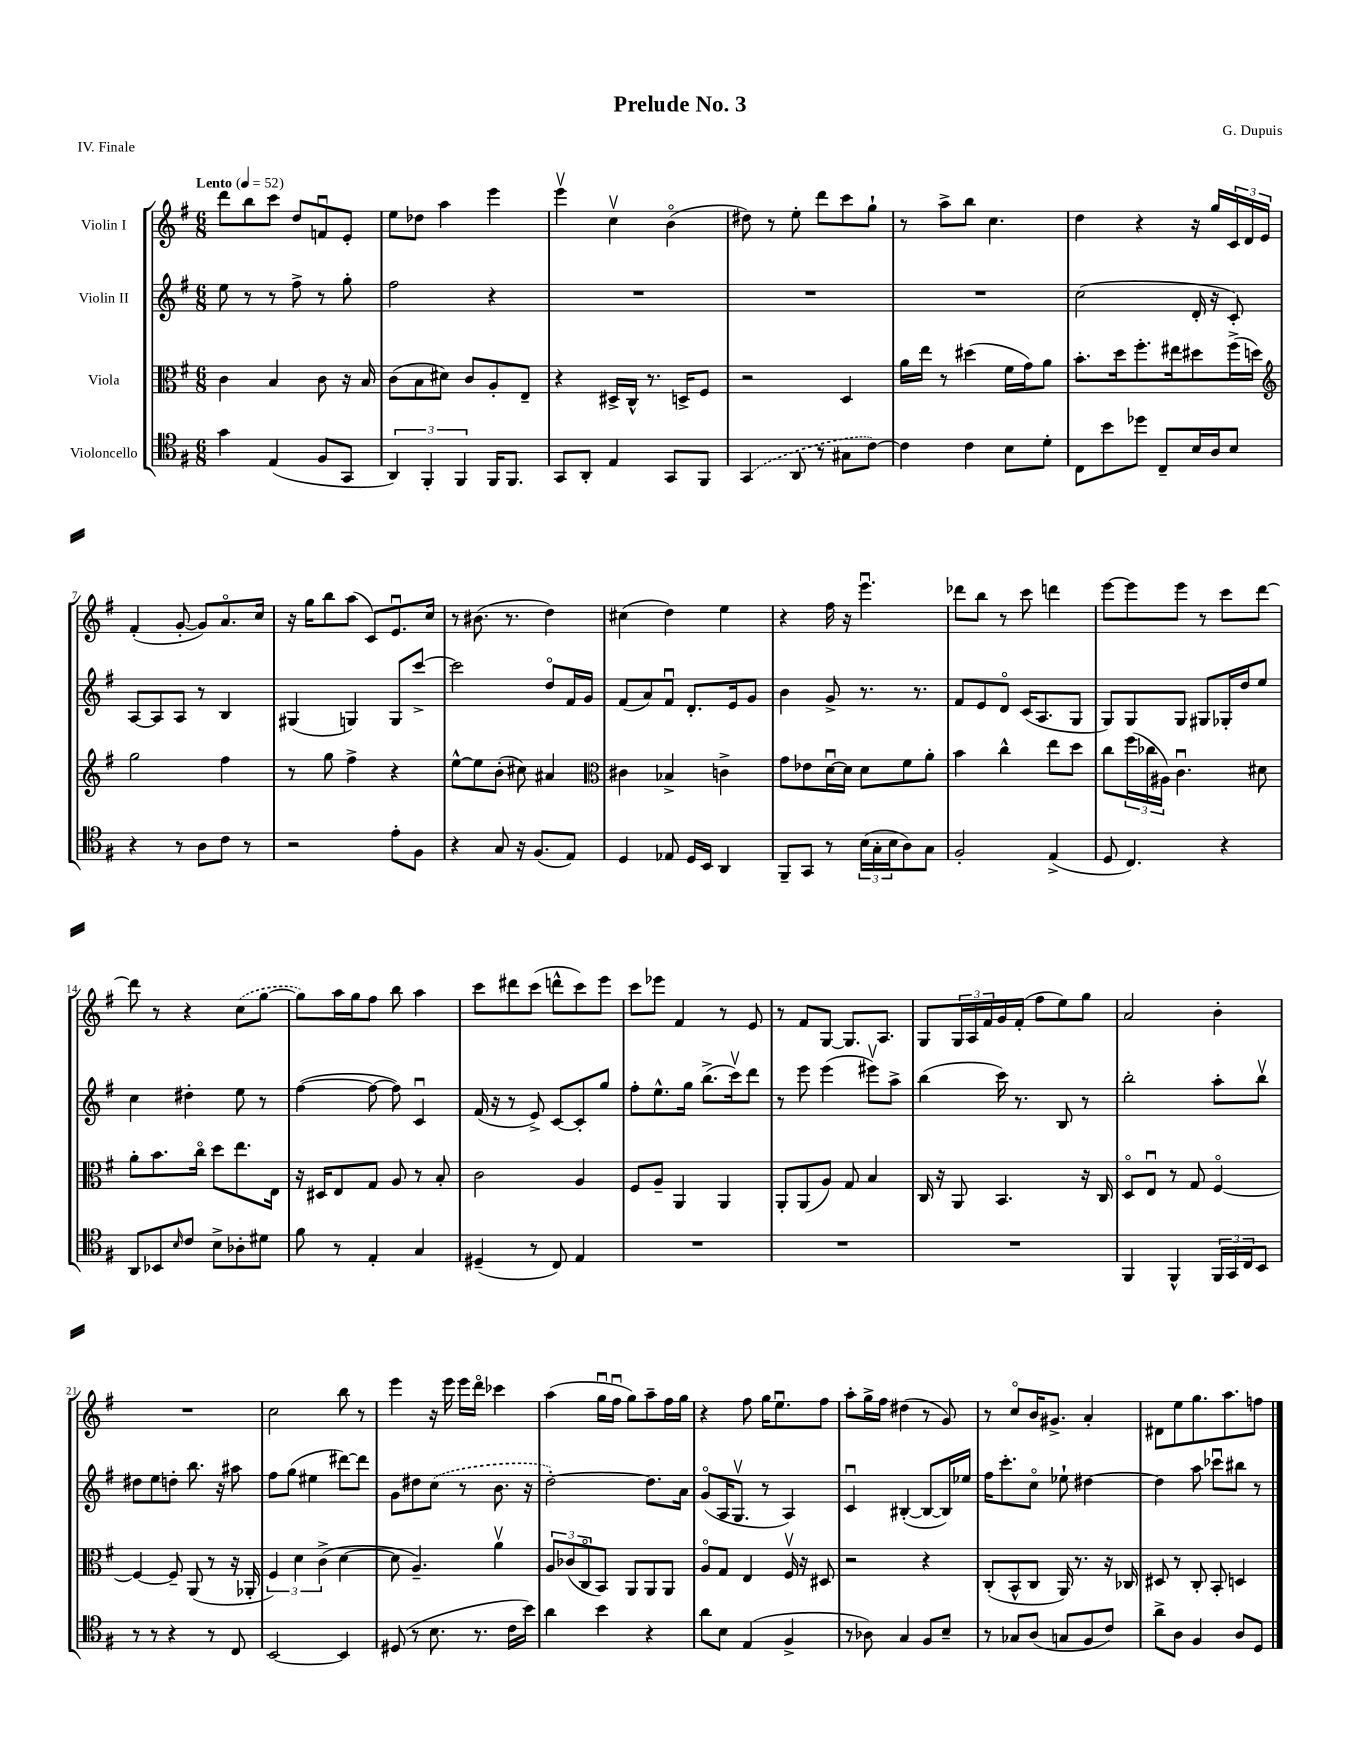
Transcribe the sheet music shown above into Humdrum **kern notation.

**kern	**kern	**kern	**kern
*part4	*part3	*part2	*part1
*staff4	*staff3	*staff2	*staff1
*I"Violoncello	*I"Viola	*I"Violin II	*I"Violin I
*clefC4	*clefC3	*clefG2	*clefG2
*k[f#]	*k[f#]	*k[f#]	*k[f#]
*M6/8	*M6/8	*M6/8	*M6/8
*MM52	*MM52	*MM52	*MM52
=1	=1	=1	=1
!	!	!	!LO:TX:a:B:t=Lento
4g\	4c\	8ee\	8ddd\L
.	.	8r	8bb\
(4E/	4B/	8r	8ccc\J
.	.	8ff#^\	8dd/L
8F#/L	8c\	8r	8fnu/
8GG/J	16r	8gg'\	8e'/J
.	16B/	.	.
=2	=2	=2	=2
6AA/)	(8c\L	2ff#\	8ee\L
.	8B\	.	8dd-X\J
6FF#'/	.	.	.
.	8d#X\J)	.	4aa\
6FF#/	.	.	.
.	8c/L	.	.
16FF#/KL	8A'/	4r	4eee\
8.FF#/J	.	.	.
.	8E~/J	.	.
=3	=3	=3	=3
8GG/L	4r	2.r	4eeev\
8AA'/J	.	.	.
4E/	16D#X^/LL	.	4ccv\
.	16C^^/JJ	.	.
.	8.r	.	.
8GG/L	.	.	(4b\
.	16Dn^/KL	.	.
8FF#/J	8F#/J	.	.
=4	=4	=4	=4
(4GG/	2r	2.r	8dd#X\)
.	.	.	8r
8AA/	.	.	8ee'\
8r	.	.	8ddd\L
8G#X\L	4D/	.	8ccc\
[8c\J)	.	.	8gg`\J
=5	=5	=5	=5
4c\]	16a\LL	2.r	8r
.	16ee\JJ	.	.
.	8r	.	8aa^\L
4c\	(4dd#X\	.	8bb\J
.	.	.	4.cc\
8B\L	16f#\LL	.	.
.	16g\J)	.	.
8d'\J	8a\J	.	.
=6	=6	=6	=6
8C\L	8.b'\L	(2cc\	4dd\
8b\	.	.	.
.	16dd\k	.	.
8dd-X\J	8.ff#'\	.	4r
8C~/L	.	.	.
.	16ee#X\k	.	.
16B/L	8dd#X\	16d'/	16r
16A/J	.	16r	16gg/LL
8B/J	(16ff#^\L	8c'/)	24c/
.	.	.	24d/
.	16ddn\JJ)	.	.
.	.	.	24e/JJ
!!LO:LB:g=z
=7	=7	=7	=7
*	*clefG2	*	*
4r	2gg\	[8A/L	(4f#'/
.	.	8A/]	.
8r	.	8A/J	[8g'/
8A\L	.	8r	8g/L])
8c\J	4ff#\	4B/	8.a/
8r	.	.	.
.	.	.	16cc/Jk
=8	=8	=8	=8
2r	8r	(4G#X/	16r
.	.	.	16gg\KL
.	8gg\	.	8bb\
.	4ff#^\	4Gn/)	(8aa\J
.	.	.	8c/L)
8e'\L	4r	8G/L	8.eu/
8F#\J	.	[8ccc^/J	.
.	.	.	16cc/Jk
=9	=9	=9	=9
4r	[8ee^^\L	2ccc\]	8r
.	8ee\]	.	(8.b#X\
8G/	(8b'\J	.	.
.	.	.	8.r
16r	8cc#X\)	.	.
(8.F#/L	.	.	.
.	4a#X/	8dd/L	4dd\)
8E/J)	.	16f#/L	.
.	.	16g/JJ	.
=10	=10	=10	=10
*	*clefC3	*	*
4D/	4c#X\	(8f#/L	(4cc#X\
.	.	8a/)	.
8E-X/	4B-X^/	8f#u/J	4dd\)
16D/LL	.	8.d'/L	.
16BB/JJ	.	.	.
4AA/	4cn^\	.	4ee\
.	.	16e/k	.
.	.	8g/J	.
=11	=11	=11	=11
8FF#~/L	8g\L	4b\	4r
8GG/J	8e-X\	.	.
8r	[16du\L	8g^/	16ff#\
.	16d\JJ]	.	16r
(24B\LL	8d\L	8.r	4.eeeu\
24G'\	.	.	.
24B\J	.	.	.
8A\)	8f#\	.	.
.	.	8.r	.
8G\J	8a'\J	.	.
=12	=12	=12	=12
2F#'/	4b\	8f#/L	8ddd-X\L
.	.	8e/	8bb\J
.	4cc^^\	8d/J	8r
.	.	(16c/KL	8ccc\
.	.	8.A/	.
(4E^/	8ee\L	.	4dddn\
.	8dd\J	8G/J	.
=13	=13	=13	=13
8D/	8cc\L	8G/L)	[8eee\L
4.C/)	(24ff#\L	8G/	8eee\]
.	24cc-X\	.	.
.	24A#X\JJ)	.	.
.	4.cu\	8G/J	8eee\J
.	.	8G#X/L	8r
4r	.	16G-X'/L	8ccc\L
.	.	16dd/J	.
.	8d#X\	8ee/J	[8ddd\J
!!LO:LB:g=z
=14	=14	=14	=14
8AA/L	8a'\L	4cc\	8ddd\]
8BB-X/	8.b\	.	8r
16qqB/	.	.	.
8c/J	.	4dd#X'\	4r
.	16cc\Jk	.	.
8B^\L	8dd\L	.	.
8A-X'\	8.ee\	8ee\	(8cc\L
8d#X\J	.	8r	[8gg\J
.	16E\Jk	.	.
=15	=15	=15	=15
8f#\	16r	([4ff#\	8gg\L])
.	16D#X/KL	.	.
8r	8E/	.	16aa\L
.	.	.	16gg\J
4E'/	8G/J	8ff#\_	8ff#\J
.	8A/	8ff#\])	8bb\
4G/	8r	4cu/	4aa\
.	8B'/	.	.
=16	=16	=16	=16
(4D#X~/	2c\	(16f#/	8ccc\L
.	.	16r	.
.	.	8r	8ddd#X\
8r	.	8e^/)	(8ccc\J
8C/)	.	[8c/L	8dddn^^\L
4E/	4A/	8c'/]	8ccc\)
.	.	8gg/J	8eee\J
=17	=17	=17	=17
2.r	8F#/L	8ff#'\L	8ccc\L
.	8A~/J	8.ee^^\	8eee-X\J
.	4AA/	.	4f#/
.	.	16gg\Jk	.
.	.	(8.bb^\L	.
.	4AA/	.	8r
.	.	16cccv\k)	.
.	.	8ddd\J	8e/
=18	=18	=18	=18
2.r	8AA'/L	8r	8r
.	(8AA/	8eee\	8f#/L
.	8A/J)	(4eee\	[8G/J
.	8G/	.	8.G/L]
.	4B/	8eee#Xv\L)	.
.	.	.	8.A/J
.	.	8aa^\J	.
=19	=19	=19	=19
2.r	16C/	(4bb\	8G/L
.	16r	.	.
.	8AA/	.	24G/L
.	.	.	24A/
.	.	.	24f#/
.	4.BB/	16ccc\)	16g/
.	.	8.r	(16f#'/JJ
.	.	.	8ff#\L
.	.	8B/	8ee\)
.	16r	8r	8gg\J
.	16C/	.	.
=20	=20	=20	=20
4FF#/	8D/L	2bb'\	2a/
.	8Eu/J	.	.
4FF#^^/	8r	.	.
.	8G/	.	.
24FF#/LL	[4F#/	8aa'\L	4b'\
24GG/	.	.	.
24C/J	.	.	.
8BB/J	.	8bbv\J	.
!!LO:LB:g=z
=21	=21	=21	=21
8r	4F#/_	8dd#X\L	2.r
8r	.	8ee\	.
4r	8F#~/]	8ddn'\J	.
.	(8AA/	8.bb\	.
8r	8r	.	.
.	.	16r	.
8C/	16r	8aa#X\	.
.	16AA-X'/	.	.
=22	=22	=22	=22
[2BB/	6F#/)	8ff#\L	2cc\
.	.	(8gg\J	.
.	6d\	.	.
.	.	4ee#X\	.
.	(6c^\	.	.
4BB/]	[4d\	[8ddd#X\L)	8bb\
.	.	8ddd#\J]	8r
=23	=23	=23	=23
(8D#X/	8d\]	8g\L	4eee\
8r	4.A~/)	8dd#X\	.
8.B\	.	(8cc\J	16r
.	.	.	16eee\
.	.	8r	16eee\LL
8.r	.	.	16ddd\JJ
.	4av\	8.b\	4ccc-X\
16c\LL	.	.	.
16b\JJ)	.	16r	.
=24	=24	=24	=24
4a\	12A/L	[2dd'\)	(4aa\
.	(12c-X/	.	.
.	12C/	.	.
4b\	8BB/J)	.	16ggu\LL
.	.	.	16ff#u\JJ
.	8AA/L	.	8gg\L)
4r	8AA/	8.dd\L]	8aa~\
.	8AA/J	.	16ff#\L
.	.	16a\Jk	16gg\JJ
=25	=25	=25	=25
8a\L	8A/L	(8g/L	4r
8B\J	8G/J	16A/K	.
.	.	8.Gv/J	.
(4E/	4E/	.	8ff#\
.	.	8r	16gg\KL
.	.	.	8.eeu\
4F#^/	16F#v/	4A/)	.
.	16r	.	.
.	8D#X/	.	8ff#\J
=26	=26	=26	=26
8r	2r	4cu/	8aa'\L
8A-X\)	.	.	16gg^\L
.	.	.	16ff#\JJ
4G/	.	([4B#X'/	(4dd#X\
8F#/L	4r	8B#/L_	8r
8B~/J	.	16B#/L])	8g/)
.	.	16ee-X/JJ	.
=27	=27	=27	=27
8r	(8C'/L	16ff#\KL	8r
.	.	8.ccc'\	.
8G-X/L	8BB^^/	.	8cc/L
(8A/J	8C/J	8cc\J	16b/K
.	.	.	8.g#X^/J
8Gn/L	16AA/)	8ee-X`\	.
.	8.r	.	.
8F#/	.	[4dd#X\	4a'/
8c/J)	16r	.	.
.	16C-X/	.	.
=28	=28	=28	=28
8a^\L	8D#X/	4dd#\]	8d#X\L
8A\J	8r	.	8ee\
4F#/	8C'/	8aa\	8.gg\
.	8BB'/	8ccc-Xu\L	.
.	.	.	8.aa\
8A/L	4Dn/	8bb#X\J	.
8D/J	.	8r	8ffn\J
==	==	==	==
*-	*-	*-	*-
